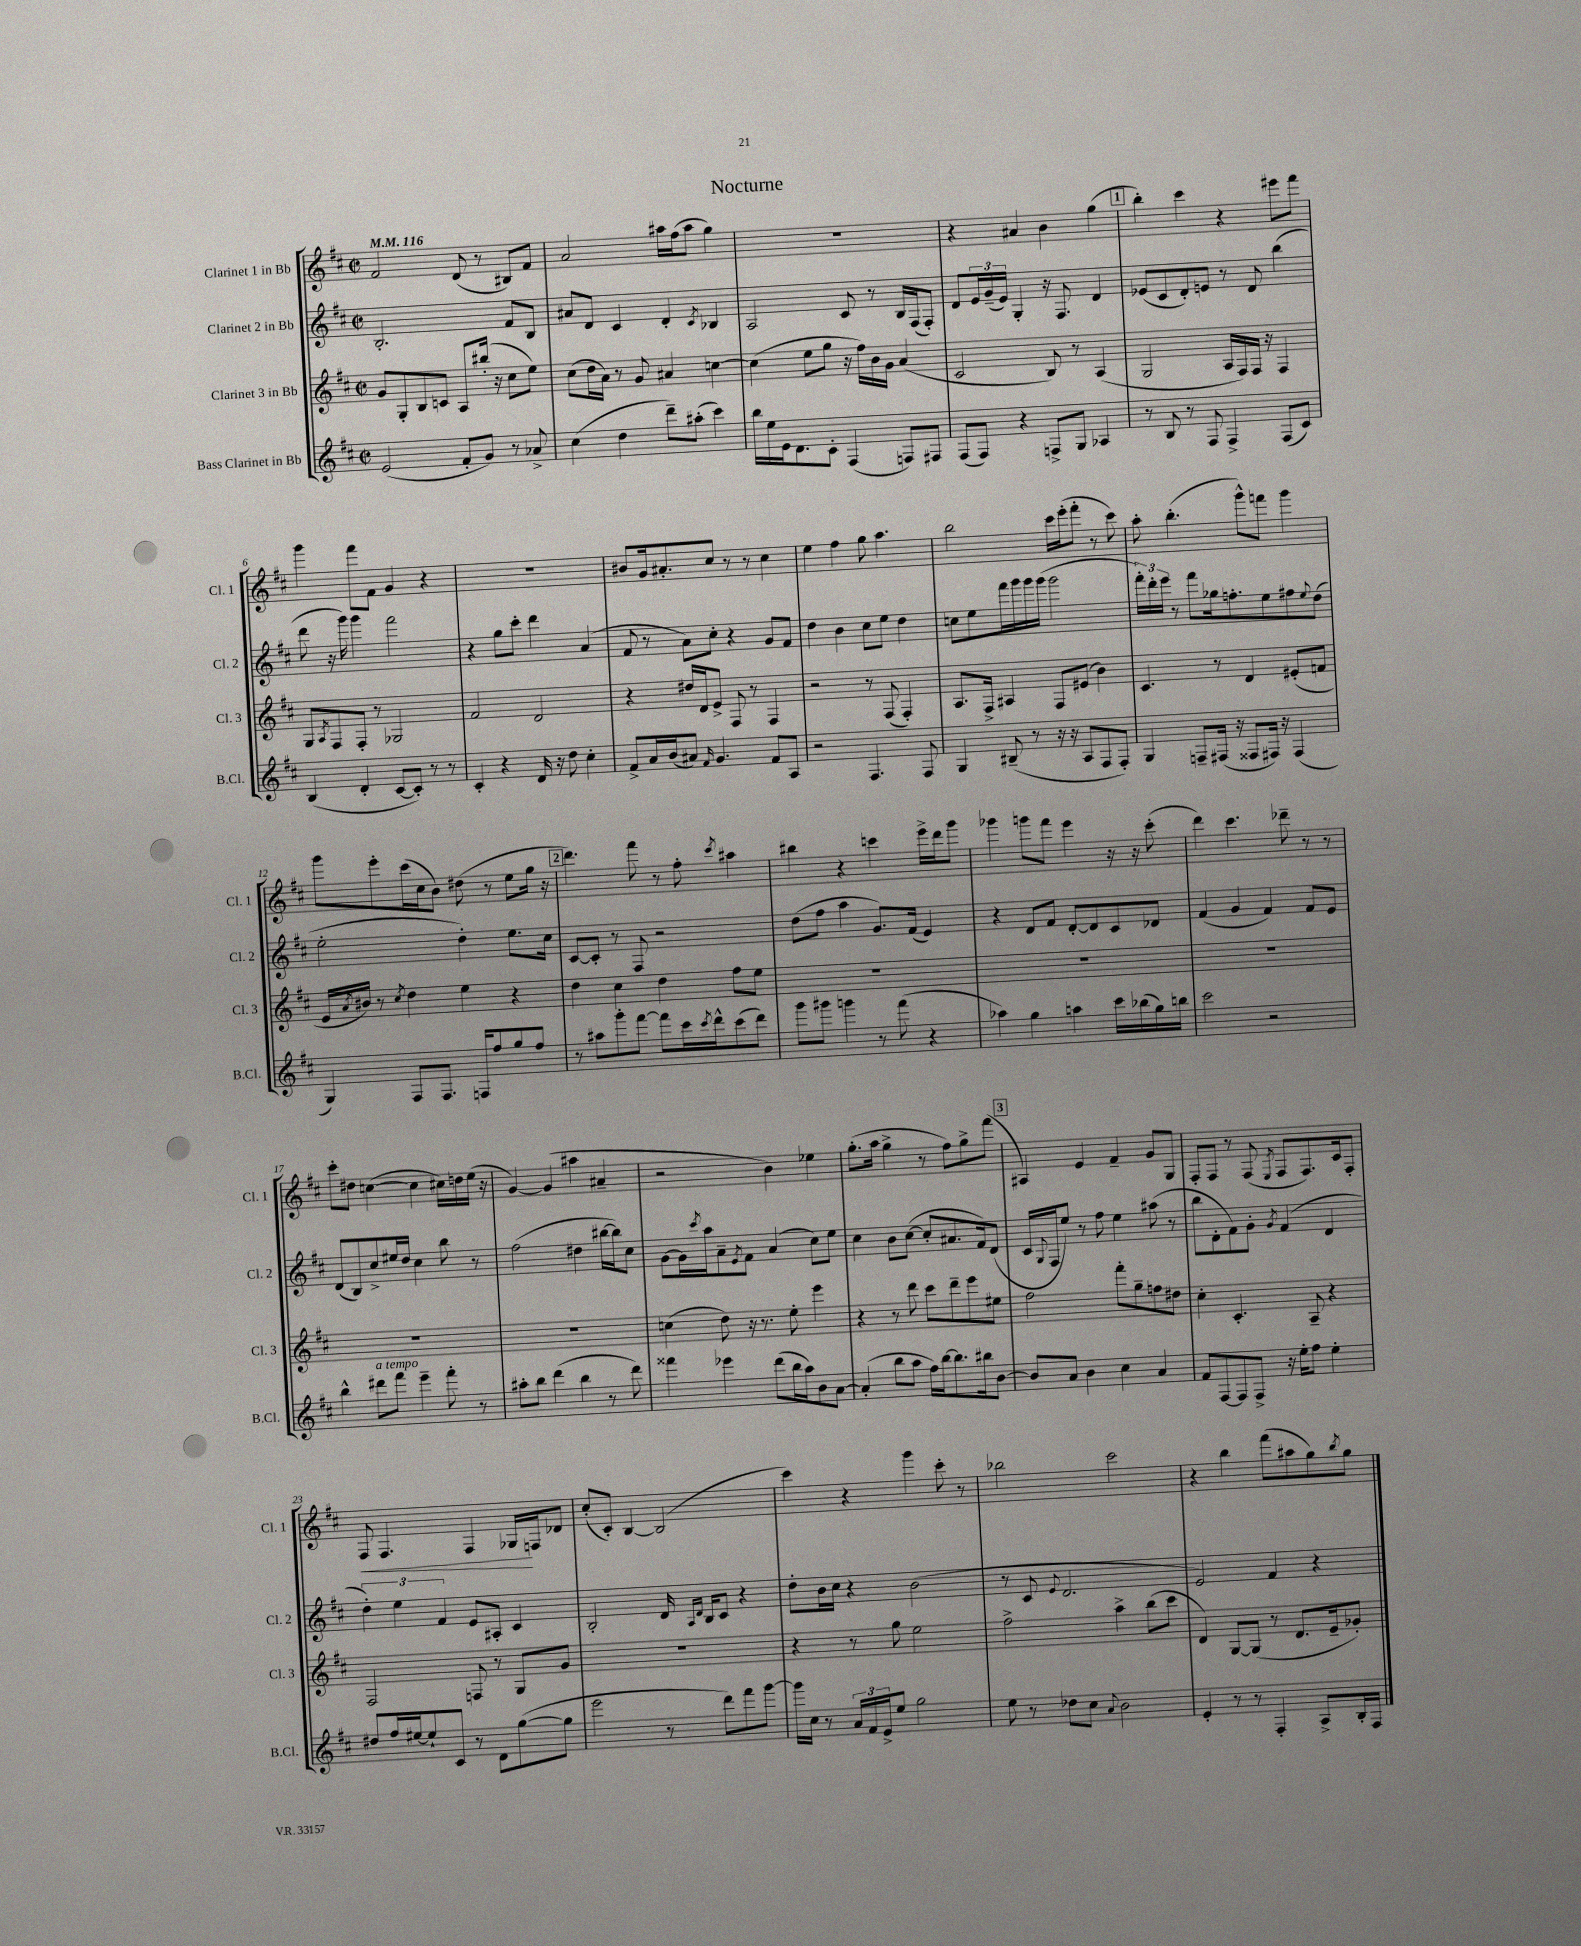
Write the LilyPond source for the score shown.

\header { title = "Nocturne" }
<<
\new StaffGroup <<
\new Staff = "s0" \with { instrumentName = "Clarinet 1 in Bb" shortInstrumentName = "Cl. 1" } {
    \clef treble \key d \major \defaultTimeSignature \time 2/2 \tempo 4 = 116
    fis'2 d'8( r8 bis8) fis'8 |
    a'2 ais''16 fis''16( ais''8 g''4) |
    R1 |
    r4 ais'4 b'4 g''4( |
    \mark \markup { \box "1" } b''4-.) cis'''4 r4 eis'''8 fis'''8 |
    g'''4 fis'''8 fis'8 g'4 r4 |
    R1 |
    bis'8 g'16 ais'8.-. cis''8 r8 r8 cis''4 |
    e''4 fis''4 g''8 a''4. |
    b''2 cis'''16 e'''16-.( fis'''8-. r8 cis'''8) |
    a''8-. b''4.-.( g'''8-^) f'''8 g'''4 |
    g'''8 e'''8-. cis'''16( cis''16 b'8) dis''8( r8 e''8 g''16 r16 |
    \mark \markup { \box "2" } d'''4.) fis'''8 r8 fis''8-. \acciaccatura { cis'''8 } ais''4 |
    bis''4 r4 c'''4 e'''16-> d'''16 g'''8 |
    ges'''4 g'''8 fis'''8 e'''4 r16 r16 cis'''8-.( |
    d'''4) cis'''4. des'''8-- r8 r8 |
    cis'''8-. dis''8 c''4~( c''4 cis''16) d''16 e''16( r16 |
    g'4~) g'4( ais''4 ais'4-- |
    r2 b'4) ees''4 |
    g''8.-.( a''16 g''4-> r8 fis''8) g''8-> fis'''8( |
    \mark \markup { \box "3" } ais4) e'4 fis'4-- g'8 g8 |
    fis8-. fis8 r8 fis8( \acciaccatura { e8 } fis8 fis8.) cis'16 fis8-. |
    fis8\< fis4. fis4 ges16\! f16 des'8 |
    cis''8-.( cis'8-.) b4~ b2( |
    cis'''4) r4 g'''4 cis'''8-. r8 |
    bes''2 cis'''2 |
    r4 b''4 fis'''8( ais''8 g''8) \acciaccatura { b''8 } g''8 \bar "|." |
}
\new Staff = "s1" \with { instrumentName = "Clarinet 2 in Bb" shortInstrumentName = "Cl. 2" } {
    \clef treble \key d \major \defaultTimeSignature \time 2/2
    b2.-. fis'8 b8 |
    ais'8 d'8 cis'4 d'4-. \acciaccatura { cis'8 } bes4 |
    a2 cis'8 r8 b16 fis16( fis8-.) |
    d'8 \tuplet 3/2 { e'16 g'16--( e'16) } g4-. r16 fis8. d'4 |
    \mark \markup { \box "1" } ees'8( cis'8 d'8-.) e'8 r8 d'8 b''4( |
    d'''8 r16 g'''16) g'''4 fis'''2 |
    r4 g''8 cis'''8-. d'''4 a'4( |
    fis'8 r8 a'8) cis''8-. r4 g'8 fis'8 |
    d''4 b'4 cis''8 e''8 d''4 |
    c''8 e''8 fis'''16 g'''16 g'''16 g'''16( g'''2 |
    \tuplet 3/2 { fis'''16-.) d'''16-. e'''16 } r8 fis'''8 ges''16 f''8.-. e''8 fis''8 \appoggiatura { e''8 } d''8( |
    e''2-. d''4-.) e''8. cis''16 |
    \mark \markup { \box "2" } cis'8~ cis'8-. r8 fis8 r2 |
    d''8( fis''8 a''4 g'8.) fis'16( e'4) |
    r4 d'8 fis'8 d'8~-. d'8 cis'8 des'8 |
    fis'4( g'4 fis'4) fis'8 e'8 |
    d'8( b8) cis''8-> eis''16 d''16 cis''4 b''8 r8 |
    fis''2( dis''4 bis''16~ bis''16) cis''8 |
    g'8~ g'16 \acciaccatura { cis'''8 } a''16 a'8-- \acciaccatura { e'8 } fis'8 a'4( cis''8) e''8 |
    cis''4 b'8 cis''8~( cis''8-. ais'8. fis'16) d'8( |
    \mark \markup { \box "3" } cis'16 \appoggiatura { g8 } fis16 e''8) r8 fis''8 e''4 ais''8( r8 |
    b''8 d'8-. fis'8) g'8-. \acciaccatura { g'8 } fis'4( d'4 |
    \tuplet 3/2 { d''4-.) e''4 fis'4 } e'8 ais8-. cis'4 |
    b2-. d'16 \grace { a16 d'16 } b16 cis'8 r4 |
    d''8-. b'16 cis''16 r4 b'2( |
    r8 cis'8 \appoggiatura { e'8 } d'2. |
    e'2) fis'4 r4 \bar "|." |
}
\new Staff = "s2" \with { instrumentName = "Clarinet 3 in Bb" shortInstrumentName = "Cl. 3" } {
    \clef treble \key d \major \defaultTimeSignature \time 2/2
    g'8 g8-. b8 c'8 a8 bis''16-.( r16 cis''8 e''8) |
    cis''8( d''16 a'16) r8 g'8 ais'4 c''4~ |
    c''4( e''8 g''8 r16 fis''16) b'16 g'16 a'4( |
    cis'2 b8) r8 a4( |
    \mark \markup { \box "1" } g2 a16 fis16) fis16 r16 fis4 |
    g8 \acciaccatura { a8 } fis8 fis8-. r8 ges2 |
    fis'2 d'2 |
    r4 dis''16 d'16 e'8-> fis8 r8 fis4 |
    r2 r8 fis8( fis4-.) |
    a8. fis16-> ais4 fis8 eis'8( b'4) |
    cis'4. r8 d'4 eis'8-.( f'8 |
    e'16 \acciaccatura { a'8 } bis'16) r8 \acciaccatura { cis''8 } d''4 e''4 r4 |
    \mark \markup { \box "2" } d''4 cis''4 d''4 fis''8 e''8 |
    R1 |
    R1 |
    R1 |
    R1 |
    R1 |
    c''4( d''8) r16 r8. e''8-. e'''4 |
    r4 r8 d'''8 cis'''8 d'''8-- e'''8 eis''8 |
    \mark \markup { \box "3" } fis''2 fis'''8-. g''8-- f''8 dis''8 |
    cis''4-. cis'4.-. a8-- r4 |
    fis2 f8 r8 g8 g'8 |
    R1 |
    r4 r8 g''8 e''2 |
    fis''2-> a''4-> b''8( cis'''8 |
    d'4) g8~ g8( r8 d'8. e'16-- ges'8-.) \bar "|." |
}
\new Staff = "s3" \with { instrumentName = "Bass Clarinet in Bb" shortInstrumentName = "B.Cl." } {
    \clef treble \key d \major \defaultTimeSignature \time 2/2
    e'2( fis'8-. g'8) r8 aes'8-> |
    cis''4( d''4 d'''8--) ais''8-.( cis'''4) |
    b''16 e''16 e'16 d'8. cis'8-. fis4( f8) fis8 |
    fis8( fis8) r4 f8-> g8 aes4 |
    \mark \markup { \box "1" } r8 b8 r8 fis8 fis4-> fis8( cis'8) |
    b4( d'4-. cis'8~ cis'8-.) r8 r8 |
    cis'4-. r4 d'16 r16 d''8 cis''4-. |
    fis'8-> a'16 b'16( ais'8) \grace { fis'16 } g'4. fis'8 a8 |
    r2 fis4. fis8 |
    g4 bis8--( r8 r16 r16 a8 fis8 fis8-.) |
    g4 f8-- fis16( r16 fisis8 fis16) r16 fis4( |
    g4) fis8 fis8. f16 fis''8 g''8 fis''8 |
    \mark \markup { \box "2" } r8 ais''8 g'''8-. fis'''8~ fis'''8 cis'''16 \acciaccatura { cis'''8 } d'''16-^ cis'''8( d'''8) |
    g'''8 gis'''8 g'''4 r8 fis'''8( r4 |
    aes''4) g''4 a''4 cis'''16 bes''16( g''16) b''16 |
    cis'''2 r2 |
    b''4-^ dis'''8^\markup { \italic "a tempo" } fis'''8 e'''4-- fis'''8-. r8 |
    ais''8-. b''8 d'''4( b''4 r8 d'''8) |
    fisis'''4 ees'''4 d'''8( b''16 a''16) b'8 a'8~ |
    a'4-.( b''8 a''8 fis''16) b''16~ b''8. bis''16 b'8~ |
    \mark \markup { \box "3" } b'8 a'8 b'4 cis''4 a'4 |
    fis'8 fis8~ fis8 fis8-> r16 e''16-. fis''8 e''4-. |
    dis''8 fis''16 eis''16~ eis''8-! cis'8 r8 d'8 g''8~( g''8 |
    e'''2 r8 d'''8) fis'''8 g'''8~ |
    g'''16 cis''16 r8 \tuplet 3/2 { a'16 fis'16 e'16-> } e''8 g''2 |
    e''8 r8 des''8 cis''8 \appoggiatura { a'8 } b'2 |
    e'4-. r8 r8 fis4-. a8-> b16-. fis16 \bar "|." |
}
>>
>>
